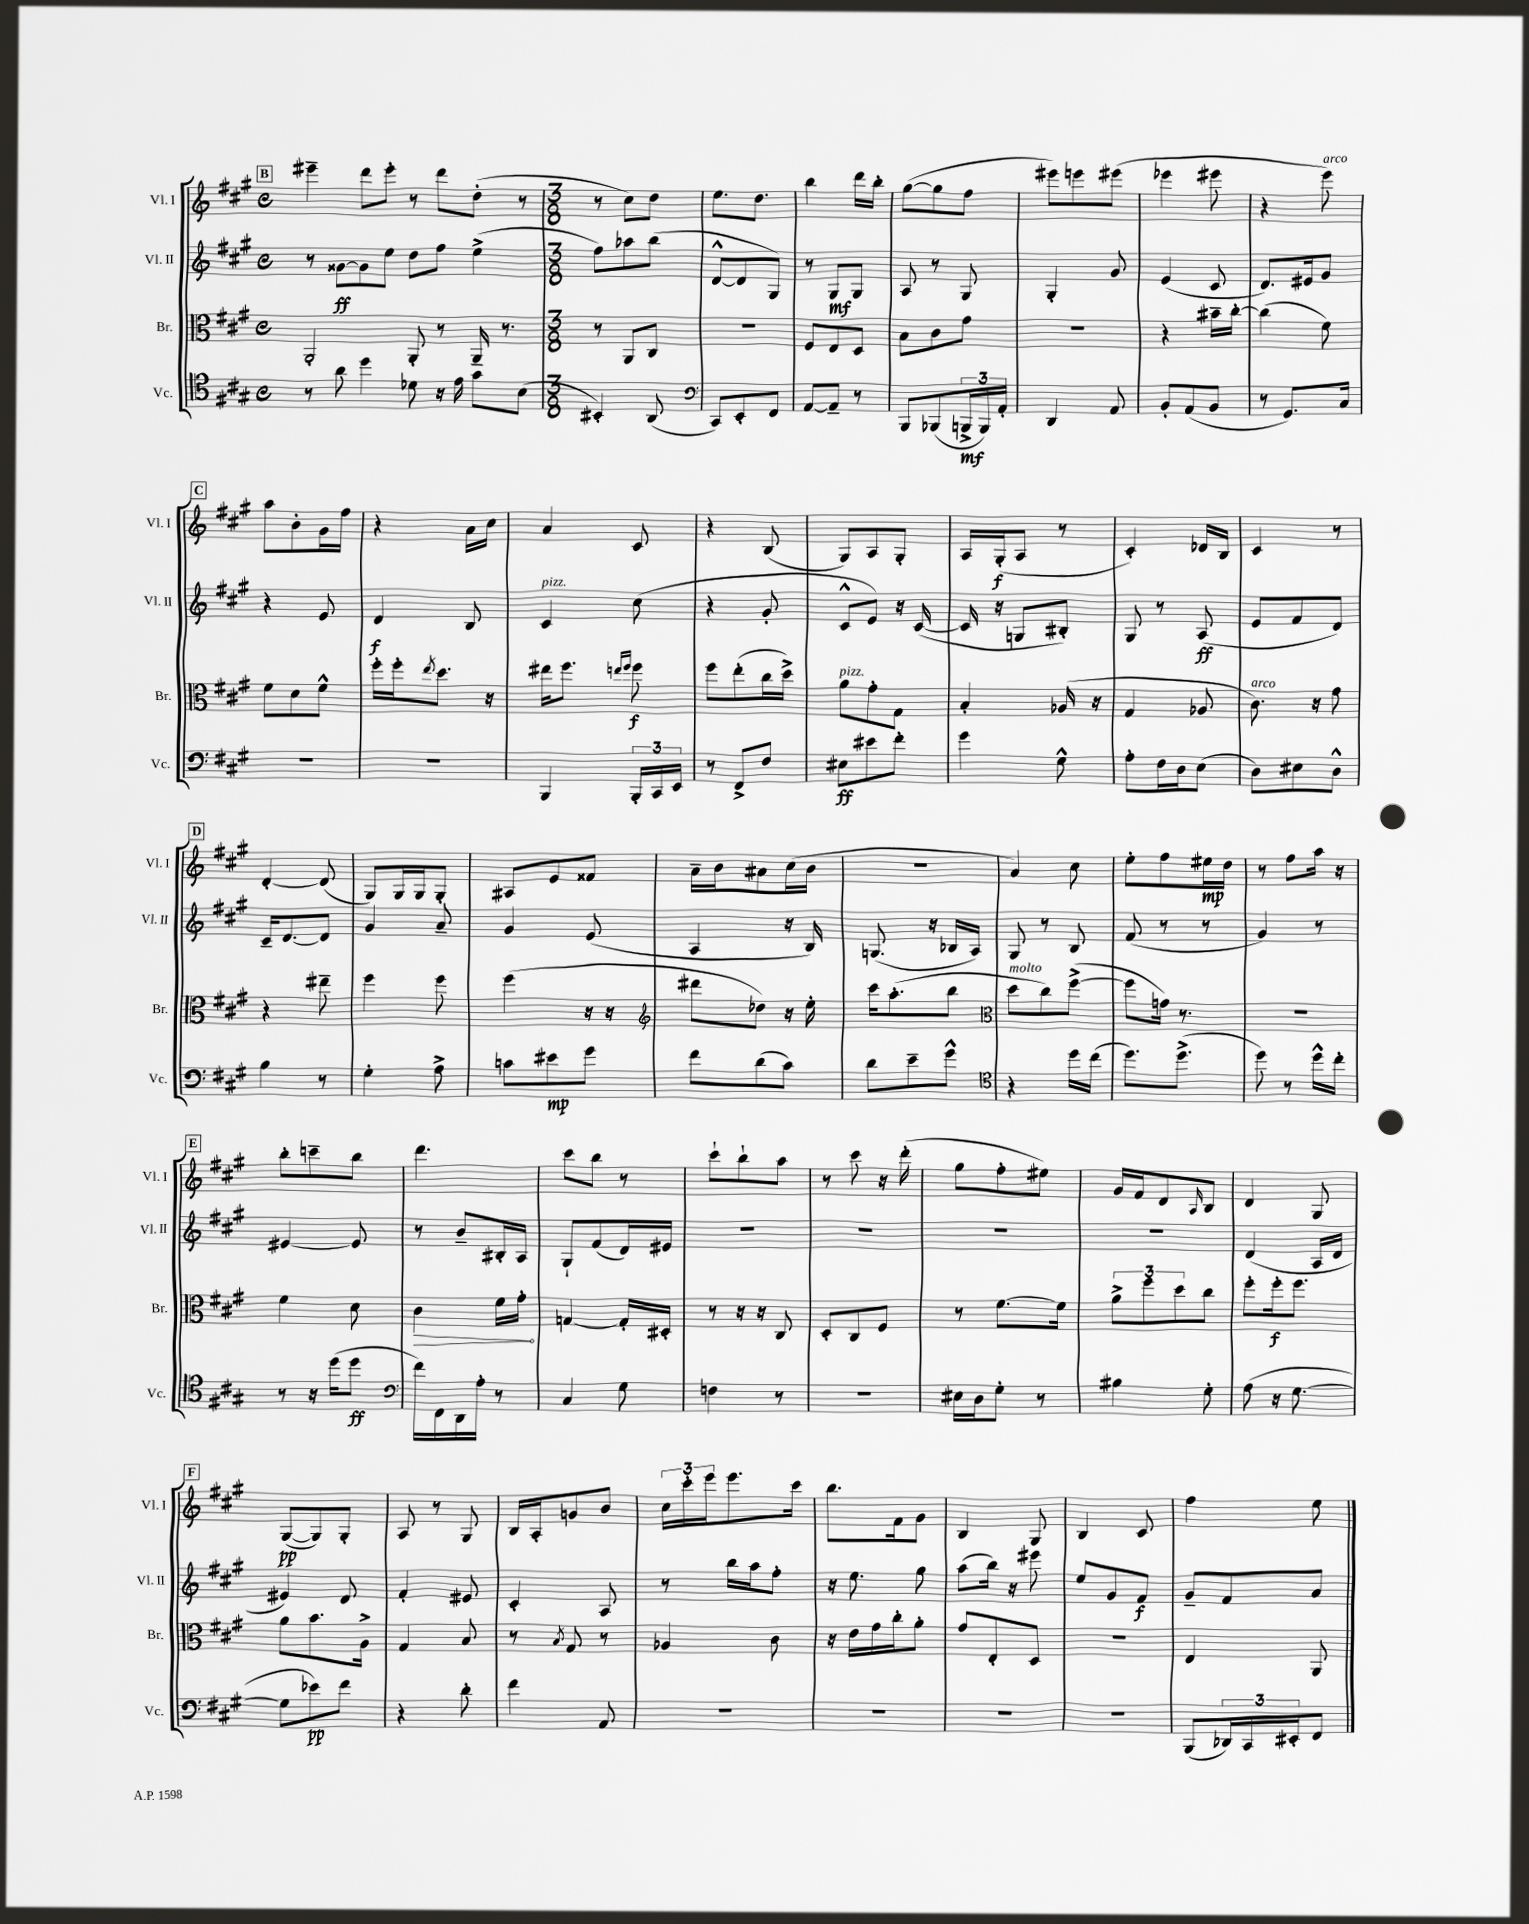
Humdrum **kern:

**kern	**kern	**kern	**kern
*staff4	*staff3	*staff2	*staff1
*clefC4	*clefC3	*clefG2	*clefG2
*k[f#c#g#]	*k[f#c#g#]	*k[f#c#g#]	*k[f#c#g#]
*M4/4	*M4/4	*M4/4	*M4/4
*met(c)	*met(c)	*met(c)	*met(c)
8r	2AA'/	8r	4eee#~\
8a\	.	[8g##\L	.
4dd\	.	8g##\]	8ddd\L
.	.	8ee\J	8eee#'\J
8d-\	8AA'/	8dd\L	8r
16r	8r	8ff#\J	8ddd\L
16e\	.	.	.
8g#\L	16AA~/	(4ee^\	(8dd'\J
.	8.r	.	.
(8B\J	.	.	8r
=	=	=	=
*M3/8	*M3/8	*M3/8	*M3/8
4BB#'/)	8r	8ff#\L)	8r
.	8AA/L	8aa-\	8cc#\L)
(8AA/	8C#/J	(8bb\J	8dd\J
=	=	=	=
*clefF4	*	*	*
8CC#/L)	4.r	[8d^^/L	8.ee\L
8EE'/	.	8d/]	.
.	.	.	8.dd\J
8FF#/J	.	8G#/J)	.
=	=	=	=
[8AA/L	8F#/L	8r	4bb\
8AA~/]J	8E/	8G#/L	.
8r	8D/J	8G#/J	16ddd\LL
.	.	.	16bb'\JJ
=	=	=	=
8BBB/L	8B\L	8A/	([8gg#\L
(8BBB-/	8c#\	8r	8gg#\]
24BBB^/L	8g#\J	8G#/	8ff#\J
24BBB/)	.	.	.
24AA'/JJ	.	.	.
=	=	=	=
4DD/	4.r	4G#'/	8eee#\L)
.	.	.	8eee\
8AA/	.	8g#/	(8eee#\J
=	=	=	=
8BB'/L	4r	(4e/	4eee-\
(8AA/	.	.	.
8BB/J	16b#~\LL	8c#/	8eee#\
.	[16cc#'\JJ	.	.
=	=	=	=
8r	(4cc#\]	8.d/L)	4r
8.GG#/L)	.	.	.
.	.	16e#/k	.
.	8f#\)	8g#/J	8eee\)
16C#/Jk	.	.	.
=	=	=	=
4.r	8f#\L	4r	8aa\L
.	8d\	.	8b'\
.	8f#^^\J	8e/	16g#\L
.	.	.	16ff#\JJ
=	=	=	=
4.r	16ff#'\LL	4d/	4r
.	16ff#'\J	.	.
.	8qee/	.	.
.	8.dd\J	.	.
.	.	8B/	16a\LL
.	16r	.	16cc#\JJ
=	=	=	=
4BBB/	16ee#\LK	4c#/	4a/
.	8.ff#\J	.	.
.	16qqee/LL	.	.
.	16qqff#/JJ	.	.
24BBB'/LL	8ff#\	(8cc#\	8c#/
24CC#/	.	.	.
24EE/JJ	.	.	.
=	=	=	=
8r	8ff#\L	4r	4r
8FF#^/L	(8ee'\	.	.
8F#/J	16cc#\L	8g#'/	(8B/
.	16dd^\JJ)	.	.
=	=	=	=
8E#\L	8a\L	8c#^^/L	8G#/L)
8e#\	8g#'\	8e/J)	8A/
8f#'\J	8G#\J	16r	8G#'/J
.	.	([16c#/	.
=	=	=	=
4g#\	4B'/	16c#/]	16A/LL
.	.	16r	(16G#'/J
.	.	8G/L	8A/J
8G#^^\	(16A-/	8B#'/J)	8r
.	16r	.	.
=	=	=	=
8A'\L	4G#/	8G#/	4c#'/)
16F#\L	.	8r	.
16D\J	.	.	.
(8E\J	8A-/	(8A/	16d-/LL
.	.	.	16B/JJ
=	=	=	=
8D\L)	8.c#\)	8e/L	4c#/
8E#\	.	8f#/	.
.	16r	.	.
8D^^\J	8g#\	8d/J)	8r
=	=	=	=
4B\	4r	16c#~/LK	[4d'/
.	.	[8.d/	.
8r	8ee#~\	8d/]J	(8d/]
=	=	=	=
4G#'\	4ff#\	4g#/	8G#/L)
.	.	.	16G#/L
.	.	.	16G#/J
8A^\	8ff#\	8a~/	8G#'/J
=	=	=	=
8c\L	(4ff#\	4g#/	8A#/L
8e#\	.	.	8e/
8g#\J	16r	(8e/	8f##/J
.	16r	.	.
=	=	=	=
*	*clefG2	*	*
8f#\L	8ddd#\L	4A/	16a~\LL
.	.	.	16b\J
(8d\	8dd-\J)	.	8a#\
8c#\J)	16r	16r	(16cc#\L
.	16ee'\	16B/)	16b\JJ
=	=	=	=
8d\L	16ccc#\LK	(8.G/	4.r
.	(8.aa'\	.	.
8e~\	.	.	.
.	.	16r	.
8g#^^\J	8bb\J	16B-/LL	.
.	.	16A/JJ)	.
=	=	=	=
*clefC4	*clefC3	*	*
4r	8dd\L	8G#/	4a/)
.	8cc#\)	8r	.
16dd\LL	([8ff#^\J	8B/	8cc#\
(16cc#\JJ	.	.	.
=	=	=	=
8.dd\L)	8ff#\]L	(8f#/	8ee'\L
.	16g\Jk)	8r	8ff#\
(8.dd^\J	8.r	.	.
.	.	8r	16ee#\L
.	.	.	16dd\JJ
=	=	=	=
8dd\)	4.r	4g#/)	8r
8r	.	.	8ff#\L
16dd^^\LL	.	8r	16aa\Jk
16cc#'\JJ	.	.	16r
=	=	=	=
8r	4f#\	[4e#/	8bb'\L
16r	.	.	8ccc~\
(16dd\LK	.	.	.
8dd\J	8d\	8e#/]	8bb\J
=	=	=	=
*clefF4	*	*	*
16f#\LL)	4c#\	8r	4.ddd\
16FF#\	.	.	.
16DD\	.	8b~/L	.
16A'\JJ	.	.	.
8r	16f#\LL	16B#'/L	.
.	16g#'\JJ	16A/JJ	.
=	=	=	=
4C#/	[4G/	8G#`/L	8ccc#\L
.	.	(8f#/	8bb\J
8G#\	16G'/]LL	16d/L)	8r
.	16D#'/JJ	16e#/JJ	.
=	=	=	=
4F\	8r	4.r	8ccc#`\L
.	16r	.	8bb`\
.	16r	.	.
8r	8C#/	.	8aa\J
=	=	=	=
4.r	8D'/L	4.r	8r
.	8C#/	.	8ccc#\
.	8F#/J	.	16r
.	.	.	(16ddd'\
=	=	=	=
16E#\LL	8r	4.r	8gg#\L
16D\J	.	.	.
8G#'\J	[8.f#\L	.	8ff#'\
8r	.	.	8ee#\J)
.	16f#\]Jk	.	.
=	=	=	=
4B#\	12a^\L	4.r	16g#/LL
.	.	.	16f#/J
.	12ff#\	.	.
.	.	.	8d/
.	12dd\	.	.
.	.	.	16qqA/
8G#'\	8cc#\J	.	8B/J
=	=	=	=
(8A\	8ff#'\L	(4d/	4d/
16r	16ff#'\k	.	.
[8.G#\	8.ff#\J	.	.
.	.	16A/LL	8G#/
.	.	16d/JJ	.
=	=	=	=
8G#\]L	8a\L	4e#/)	([8G#/L
8e-\)	8.b\	.	8G#/])
8f#\J	.	8d/	8G#'/J
.	16A^\Jk	.	.
=	=	=	=
4r	4G#/	4f#'/	8A/
.	.	.	8r
8d'\	8B/	8e#/	8G#/
=	=	=	=
4f#\	8r	4c#'/	16B/LL
.	.	.	16A'/J
.	8qB/	.	.
.	8G#/	.	8g/
8AA/	8r	8A/	8b/J
=	=	=	=
4.r	4A-/	8r	24cc#\LL
.	.	.	24ccc#'\
.	.	.	24eee\J
.	.	16bb\LL	8.eee\
.	.	16aa\J	.
.	8c#\	8ff#'\J	.
.	.	.	16ccc#\Jk
=	=	=	=
4.r	16r	16r	8.bb\L
.	16e\LL	8.ee\	.
.	16g#\	.	.
.	16cc#'\J	.	16f#\k
.	8a'\J	8gg#\	8g#\J
=	=	=	=
4.r	8g#/L	(8aa\L	4B/
.	8E'/	16bb\Jk)	.
.	.	16r	.
.	8D/J	8eee#\	8G#/
=	=	=	=
4.r	4.r	8ee/L	4B/
.	.	8g#/	.
.	.	8f#/J	8c#/
=	=	=	=
(8BBB/L	4E/	8g#~/L	4ff#\
24DD-/L)	.	8f#/	.
24CC#/	.	.	.
24EE#'/J	.	.	.
8FF#/J	8AA/	8a/J	8ee\
==	==	==	==
*-	*-	*-	*-
